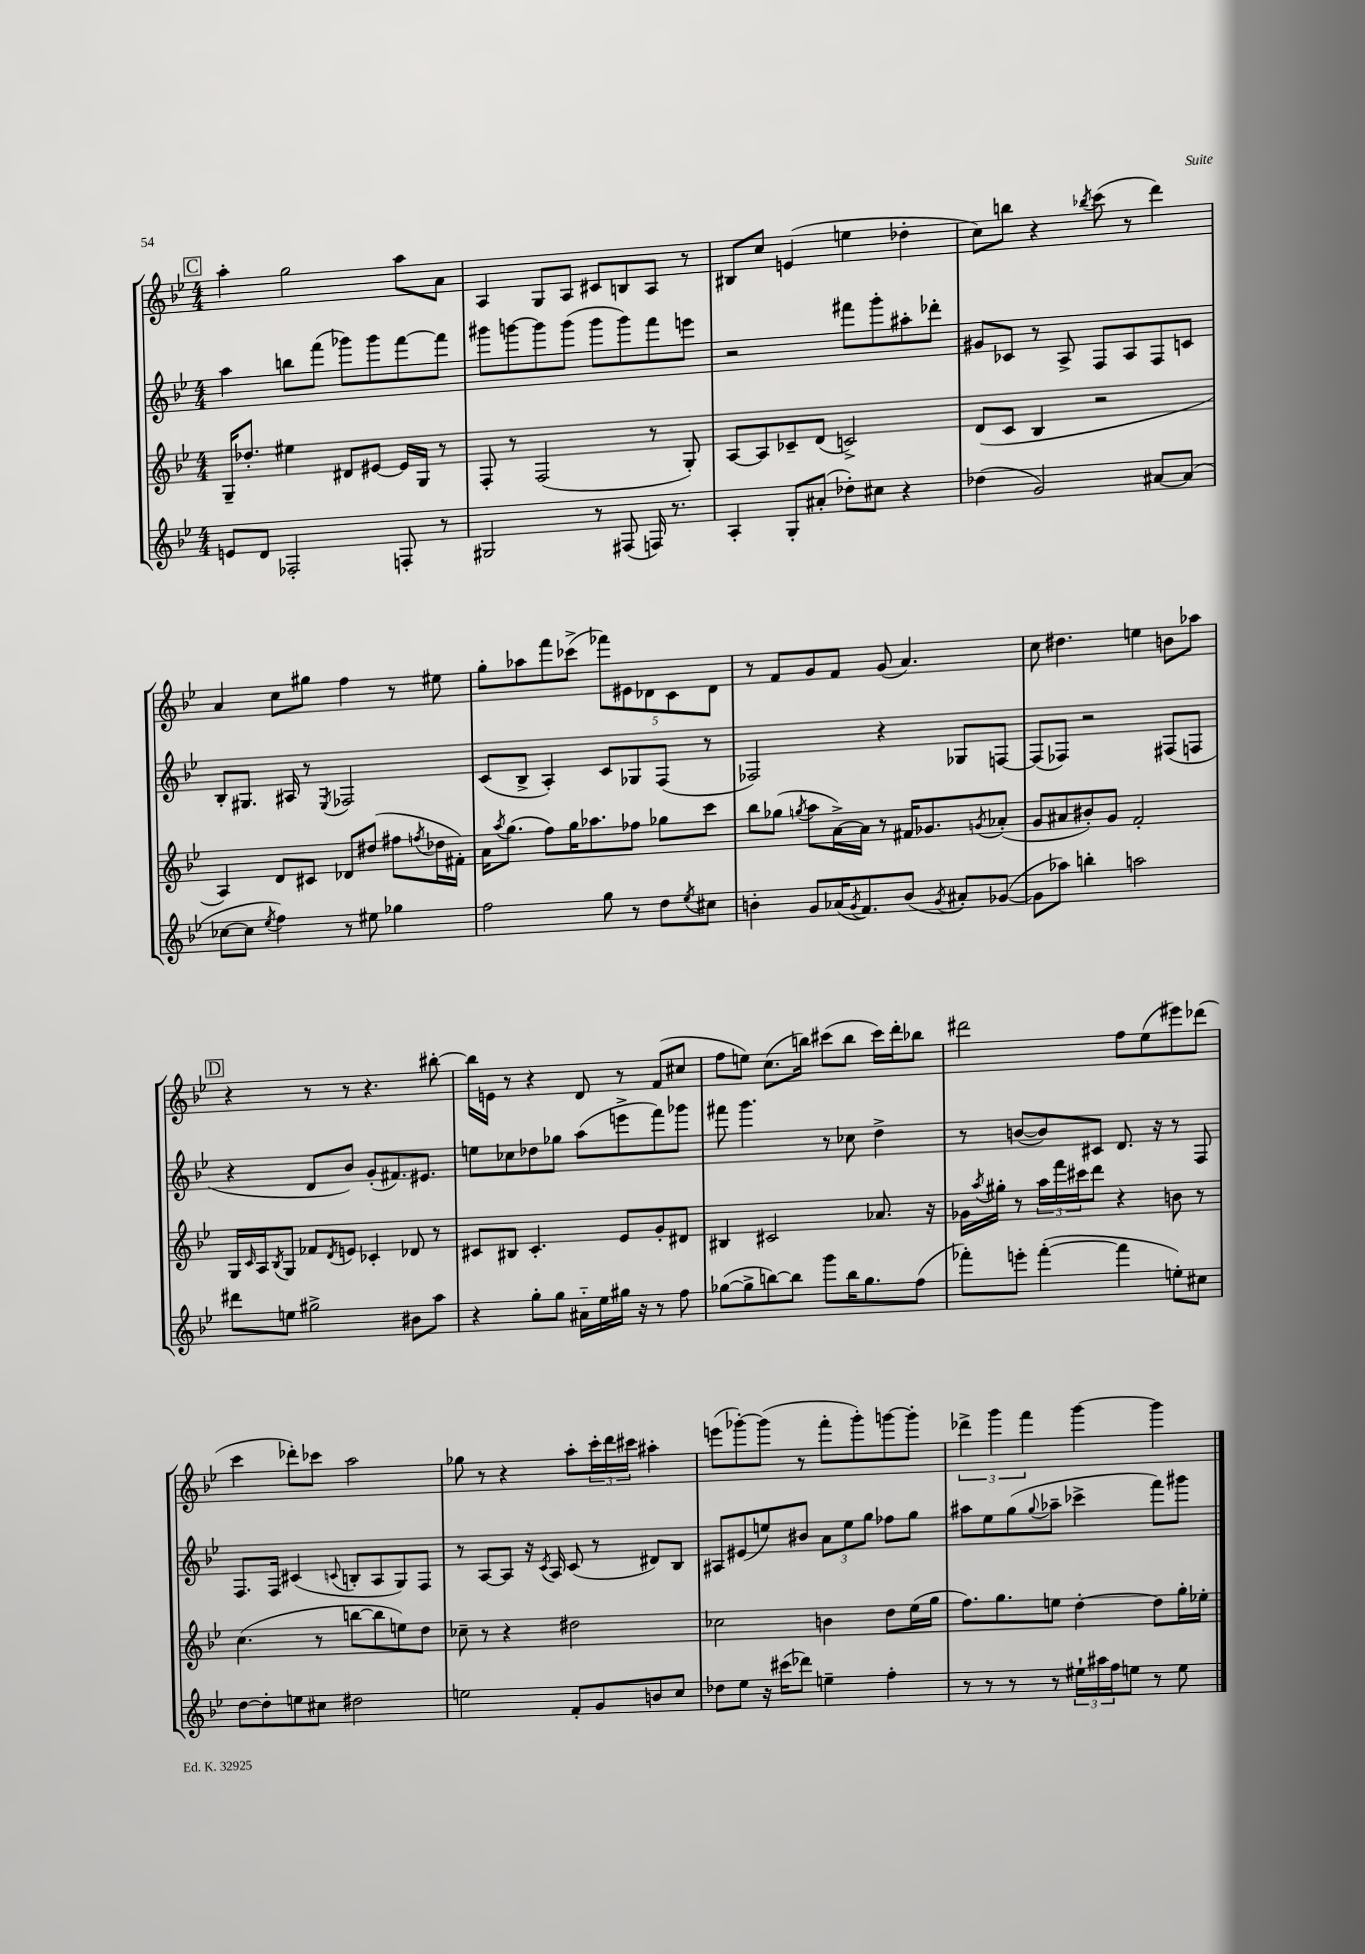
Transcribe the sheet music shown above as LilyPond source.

<<
\new StaffGroup <<
\new Staff = "s0" {
    \clef treble \key bes \major \numericTimeSignature \time 4/4
    \mark \markup { \box "C" } a''4-. g''2 a''8 a'8 |
    a4 g8 a8 cis'8 b8 a8 r8 |
    bis8 c''8 e'4( e''4 des''4-. |
    c''8) b''8 r4 \acciaccatura { bes''8 } c'''8( r8 d'''4) |
    a'4 c''8 gis''8 f''4 r8 eis''8 |
    g''8-. aes''8 f'''8 ces'''8->( \tuplet 5/4 { fes'''8) eis'8 des'8 c'8 des'8 } |
    r8 f'8 g'8 f'8 g'8( a'4.) |
    c''8 dis''4. e''4 b'8 aes''8 |
    \mark \markup { \box "D" } r4 r8 r8 r4. bis''8~-. |
    bis''16 e'16 r8 r4 d'8 r8 f'8( cis''8 |
    f''8 e''8) c''8.( b''16) cis'''8( b''8 cis'''16) d'''16-. bes''8 |
    dis'''2 f''8 ees''8( eis'''8) des'''8( |
    c'''4 des'''8-.) ces'''8 a''2 |
    ges''8 r8 r4 a''8-. \tuplet 3/2 { c'''16-. d'''16 cis'''16 } ais''4-. |
    e'''8( ges'''8~-.) ges'''8( r8 f'''8-. ges'''8-.) g'''8~ g'''8-. |
    \tuplet 3/2 { des'''4-> g'''4 f'''4 } g'''4~ g'''4 \bar "|." |
}
\new Staff = "s1" {
    \clef treble \key bes \major \numericTimeSignature \time 4/4
    \mark \markup { \box "C" } a''4 b''8 f'''8( ges'''8) ges'''8 f'''8~ f'''8 |
    gis'''8 g'''8~ g'''8 g'''8( g'''8 g'''8) f'''8 e'''8 |
    r2 fis'''8 g'''8-. ais''8-. des'''8-. |
    gis'8 ces'8 r8 a8-> f8 a8 f8 c'8 |
    bes8-. gis8. ais16 r8 \acciaccatura { ees8 } fes2 |
    c'8( bes8-> a4-.) c'8 ges8 f8( r8 |
    fes2) r4 ges8 f8~ |
    f8( fes8) r2 fis8( f8 |
    \mark \markup { \box "D" } r4 d'8 bes'8) g'8-.( fis'8.) eis'8. |
    e''8 ces''8 des''8 ges''8 a''8( e'''8-> f'''8) ges'''8 |
    fis'''8 g'''4. r8 ces''8 d''4-> |
    r8 b'8~( b'8) cis'8 d'8. r16 r8 f8 |
    f8. f16 cis'4( \appoggiatura { c'8 } b8-. a8 g8) f8 |
    r8 a8~ a8 r16 \acciaccatura { c'8 } a16 c'8( r8 dis'8) bes8 |
    ais8 eis'8( e''8) bis'8 \tuplet 3/2 { a'8 e''8 g''8 } fes''8 g''8 |
    ais''8 ees''8 g''8( \appoggiatura { g''8 } aes''8-- ces'''4-> f'''8) gis'''8 \bar "|." |
}
\new Staff = "s2" {
    \clef treble \key bes \major \numericTimeSignature \time 4/4
    \mark \markup { \box "C" } g16-- des''8.-. eis''4 dis'8 eis'8~ eis'16 g16 r8 |
    f8-. r8 f2( r8 g8-.) |
    a8~ a8 ces'8-- d'8( c'2->) |
    d'8( c'8 bes4 r2 |
    a4) d'8 cis'8 des'8 dis''8( fis''8 \acciaccatura { f''8 } des''16 fis'16-.) |
    a'16 \acciaccatura { a''8 } g''8.( f''8) g''16 aes''8. fes''8 ges''8 c'''8 |
    bes''8 ges''8( \acciaccatura { g''8 } a''8 a'16~->) a'16 r8 fis'16 ges'8. \acciaccatura { g'8 } aes'8-.( |
    g'8 ais'8 bis'8-.) g'8 f'2-. |
    \mark \markup { \box "D" } g16 \grace { c'16 } a16 \acciaccatura { bes8 } g8 fes'8 \acciaccatura { d'8 } e'8 ces'4-. des'8 r8 |
    cis'8 bis8 cis'4.-. ees'8 g'8-. dis'8 |
    bis4 cis'2 aes'8. r16 |
    ges'16 \acciaccatura { a''8 } gis''16-. r8 \tuplet 3/2 { a''16 f'''16 cis'''16 } d'''8 r4 b'8 r8 |
    c''4.( r8 b''8~ b''8 e''8) d''8 |
    ces''8-- r8 r4 dis''2 |
    ces''2 b'4 d''8 ees''16( g''16 |
    f''8.) g''8. e''8 d''4~-. d''8 g''16-. ees''16-. \bar "|." |
}
\new Staff = "s3" {
    \clef treble \key bes \major \numericTimeSignature \time 4/4
    \mark \markup { \box "C" } e'8 d'8 fes2-. f8-. r8 |
    gis2 r8 fis8( f16) r8. |
    a4-. g8-. ais'8-.( des''8-.) cis''8 r4 |
    des''4( g'2) ais'8~ ais'8( |
    ces''8~ ces''8 \acciaccatura { ees''8 } f''4) r8 eis''8 ges''4 |
    f''2 g''8 r8 d''8 \acciaccatura { ees''8 } cis''8 |
    b'4-. g'8 aes'16( \acciaccatura { g'8 } f'8.) b'8( \acciaccatura { g'8 } ais'8-.) ges'8~( |
    ges'8 aes''8) b''4-. a''2 |
    \mark \markup { \box "D" } dis'''8 e''8 gis''2-> bis'8 a''8 |
    r4 g''8-. g''8 ais'16-_ ees''16 gis''16 r16 r8 f''8 |
    ges''8~( ges''8-> b''8~) b''8 g'''8 b''16 ges''8. f''8( |
    fes'''8-.) e'''8-. fes'''4~-.( fes'''4 e''8-.) cis''8 |
    d''8~ d''8-. e''8 cis''8 dis''2 |
    e''2 f'8-. g'8 b'8 c''8 |
    des''8 ees''8 r16 cis'''16( des'''8) e''4-- f''4-. |
    r8 r8 r8 r8 \tuplet 3/2 { eis''16-! ais''16 f''16 } e''8 r8 e''8 \bar "|." |
}
>>
>>
\layout { \context { \Score \remove "Bar_number_engraver" } }
